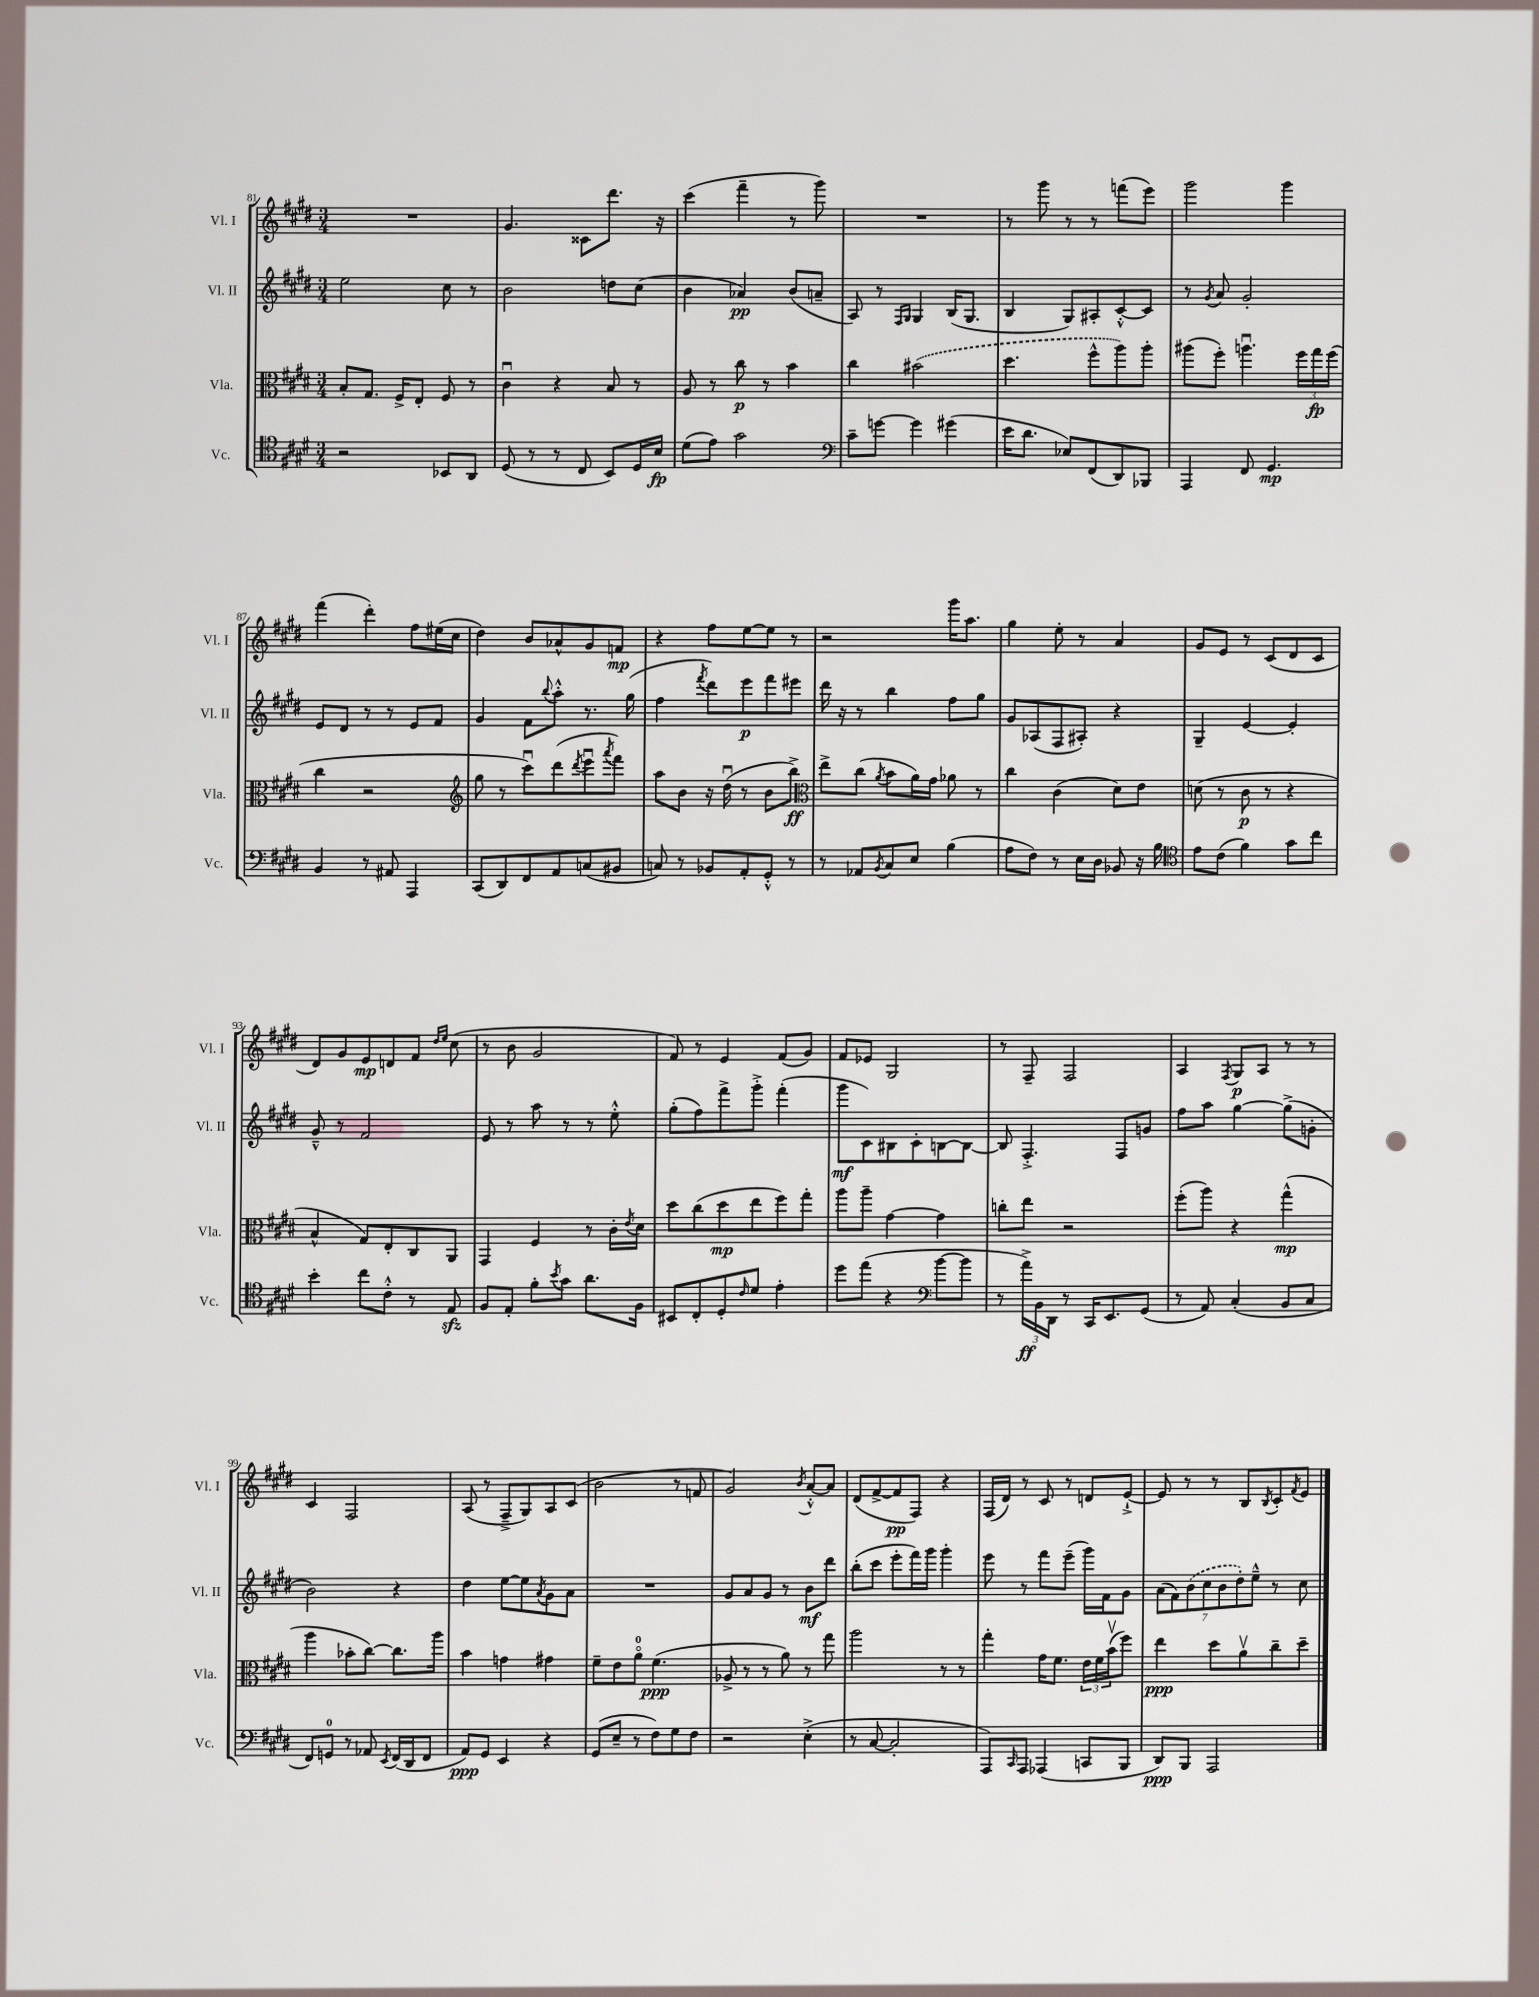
<<
\new StaffGroup <<
\new Staff = "s0" \with { instrumentName = "Vl. I" shortInstrumentName = "Vl. I" } {
    \clef treble \key e \major \numericTimeSignature \time 3/4
    R2. |
    gis'4. cisis'8 dis'''8. r16 |
    cis'''4( fis'''4-- r8 gis'''8) |
    R2. |
    r8 gis'''8 r8 r8 f'''8( e'''8) |
    gis'''2 gis'''4 |
    fis'''4( dis'''4-.) fis''8 eis''16( cis''16 |
    dis''4) b'8 aes'8-^ gis'8 f'8\mp |
    r4 fis''8 e''8~ e''8 r8 |
    r2 gis'''16 a''8. |
    gis''4 e''8-. r8 a'4 |
    gis'8 e'8 r8 cis'8( dis'8 cis'8 |
    dis'8) gis'8 e'8\mp d'8 fis'8 \grace { dis''16 e''16 } cis''8( |
    r8 b'8 gis'2 |
    fis'8) r8 e'4 fis'8( gis'8) |
    fis'8 ees'8 gis2 |
    r8 fis8-- fis2 |
    a4 \acciaccatura { fis8 } gis8\p a8 r8 r8 |
    cis'4 fis2 |
    a8( r8 fis8---> gis8) a8 cis'8( |
    b'2 r8 f'8 |
    gis'2) \acciaccatura { b'8 } a'8~-.-^ a'8 |
    dis'8( fis'8~-> fis'8\pp fis8) r4 |
    fis16( dis'16) r8 cis'8 r8 d'8 e'8~-!-> |
    e'8 r8 r8 b8 \acciaccatura { b8 } cis'8-. \acciaccatura { fis'8 } e'8 \bar "|." |
}
\new Staff = "s1" \with { instrumentName = "Vl. II" shortInstrumentName = "Vl. II" } {
    \clef treble \key e \major \numericTimeSignature \time 3/4
    e''2 cis''8 r8 |
    b'2 d''8 cis''8( |
    b'4 aes'4\pp) b'8( a'8-- |
    a8) r8 \grace { fis16 gis16 } gis4 b16( gis8. |
    b4 gis8) ais8-. cis'8~-.-^ cis'8 |
    r8 \acciaccatura { gis'8 } a'8 gis'2-. |
    e'8 dis'8 r8 r8 e'8 fis'8 |
    gis'4 fis'8 \appoggiatura { b''8 } a''8-.-^ r8. gis''16( |
    fis''4 \acciaccatura { fis'''8 } dis'''8) e'''8\p fis'''8 eis'''8 |
    dis'''16 r16 r8 b''4 fis''8 gis''8 |
    gis'8 aes8( fis8 ais8-.) r4 |
    gis4-- e'4~ e'4-. |
    gis'8---^ r8 fis'2 |
    e'8 r8 a''8 r8 r8 e''8-.-^ |
    gis''8-.( fis''8) fis'''8-> gis'''8-.-> fis'''4-.( |
    gis'''8\mf cis'8) bis8 cis'8-. b8~ b8~ |
    b8 fis4.-.-> fis8 g'8 |
    fis''8 a''8 gis''4~ gis''8->( g'8-. |
    b'2) r4 |
    dis''4 e''8~ e''8 \acciaccatura { a'8 } gis'8 a'8 |
    R2. |
    gis'8 a'8 gis'8 r8 b'8\mf dis'''8 |
    b''8-.( cis'''8 e'''8-. fis'''16) gis'''16 gis'''4-. |
    e'''8 r8 fis'''8 e'''8--( gis'''16) fis'16 gis'8 |
    \tuplet 7/4 { a'8( fis'8) \once \slurDashed b'8( cis''8 b'8 dis''8-.) e''8---^ } r8 cis''8 \bar "|." |
}
\new Staff = "s2" \with { instrumentName = "Vla." shortInstrumentName = "Vla." } {
    \clef alto \key e \major \numericTimeSignature \time 3/4
    b8-. gis8. fis16-> e8-. fis8 r8 |
    cis'4\downbow r4 b8 r8 |
    a8 r8 cis''8\p r8 b'4 |
    cis''4 \once \slurDashed bis'2( |
    dis''4. fis''8-^ a''8) a''8-. |
    ais''8( fis''8-.) a''4.\downbow \tuplet 3/2 { fis''16 gis''16\fp fis''16( } |
    cis''4 r2 |
    \clef treble gis''8 r8 cis'''8\downbow) dis'''8( \acciaccatura { dis'''8 } e'''8\downbow \acciaccatura { a'''8 } fis'''8) |
    a''8 b'8 r16 dis''16\downbow( r8 b'8 b''8->\ff) |
    \clef alto e''8-> cis''8( \acciaccatura { a'8 } b'8 a'16) gis'16 aes'8 r8 |
    cis''4 cis'4( dis'8) e'8 |
    d'8( r8 cis'8\p r8 r4 |
    b4-^ gis8) e8-. cis8 a,8 |
    gis,4 fis4 r8 cis'16-. \acciaccatura { e'8 } dis'16 |
    dis''8 cis''8( dis''8\mp e''8 fis''8) gis''8-. |
    a''8 a''8-- gis'4~ gis'4 |
    c''8-. e''8 r2 |
    fis''8-.( a''8) r4 gis''4-^\mp( |
    a''4 bes'8-. cis''8~) cis''8. a''16 |
    b'4 g'4 gis'4 |
    fis'8-- e'8 a'8-0\flageolet fis'4.\ppp( |
    aes8-> r8 r8 a'8) r8 gis''8 |
    a''2 r8 r8 |
    gis''4-. gis'16 fis'8. \tuplet 3/2 { e'16 fis'16 b'16\upbow( } fis''8) |
    e''4\ppp dis''8 a'8\upbow cis''8-- dis''8-- \bar "|." |
}
\new Staff = "s3" \with { instrumentName = "Vc." shortInstrumentName = "Vc." } {
    \clef tenor \key e \major \numericTimeSignature \time 3/4
    r2 bes,8 a,8 |
    dis8( r8 r8 cis8 b,8) dis16 b16\fp |
    dis'8( e'8) gis'2 |
    \clef bass cis'8-- g'8~ g'4 gis'4( |
    e'16 dis'8. ees8) fis,8( dis,8) bes,,8 |
    a,,4 fis,8 gis,4.\mp |
    b,4 r8 ais,8 a,,4 |
    cis,8( dis,8) fis,8 a,8 c8( bis,8 |
    c8) r8 bes,8 a,8-. gis,8-.-^ r8 |
    r8 aes,8 \acciaccatura { b,8 } cis8 e8 b4( |
    a8 fis8) r8 e16 dis16 bes,8 r16 b16 |
    \clef tenor e'8 cis'8( fis'4) gis'8 cis''8 |
    b'4-. cis''8 cis'8-.-^ r8 e8\sfz |
    fis8 e8-. fis'8-. \acciaccatura { b'8 } gis'8 a'8. fis16 |
    bis,8 cis8-. dis8-. \grace { cis'16 } dis'8 e'4-. |
    dis''8 e''8( r4 \clef bass b'8~ b'8 |
    r8 \tuplet 3/2 { a'16->\ff) b,16 dis,16 } r8 cis,16 e,8. gis,8( |
    r8 a,8) cis4-.( b,8 cis8 |
    fis,8) g,8-0 r8 aes,8 \acciaccatura { e,8 } fis,16( dis,16 fis,8 |
    a,8\ppp) gis,8 e,4 r4 |
    gis,8( e8-- r8 fis8) gis8 fis8 |
    r2 e4-.->( |
    r8 cis8~ cis2-. |
    a,,8) \grace { cis,16 } a,,8 aes,,4( c,8 b,,8 |
    dis,8\ppp) b,,8 a,,2 \bar "|." |
}
>>
>>
\layout { \context { \Score currentBarNumber = #81 } }
